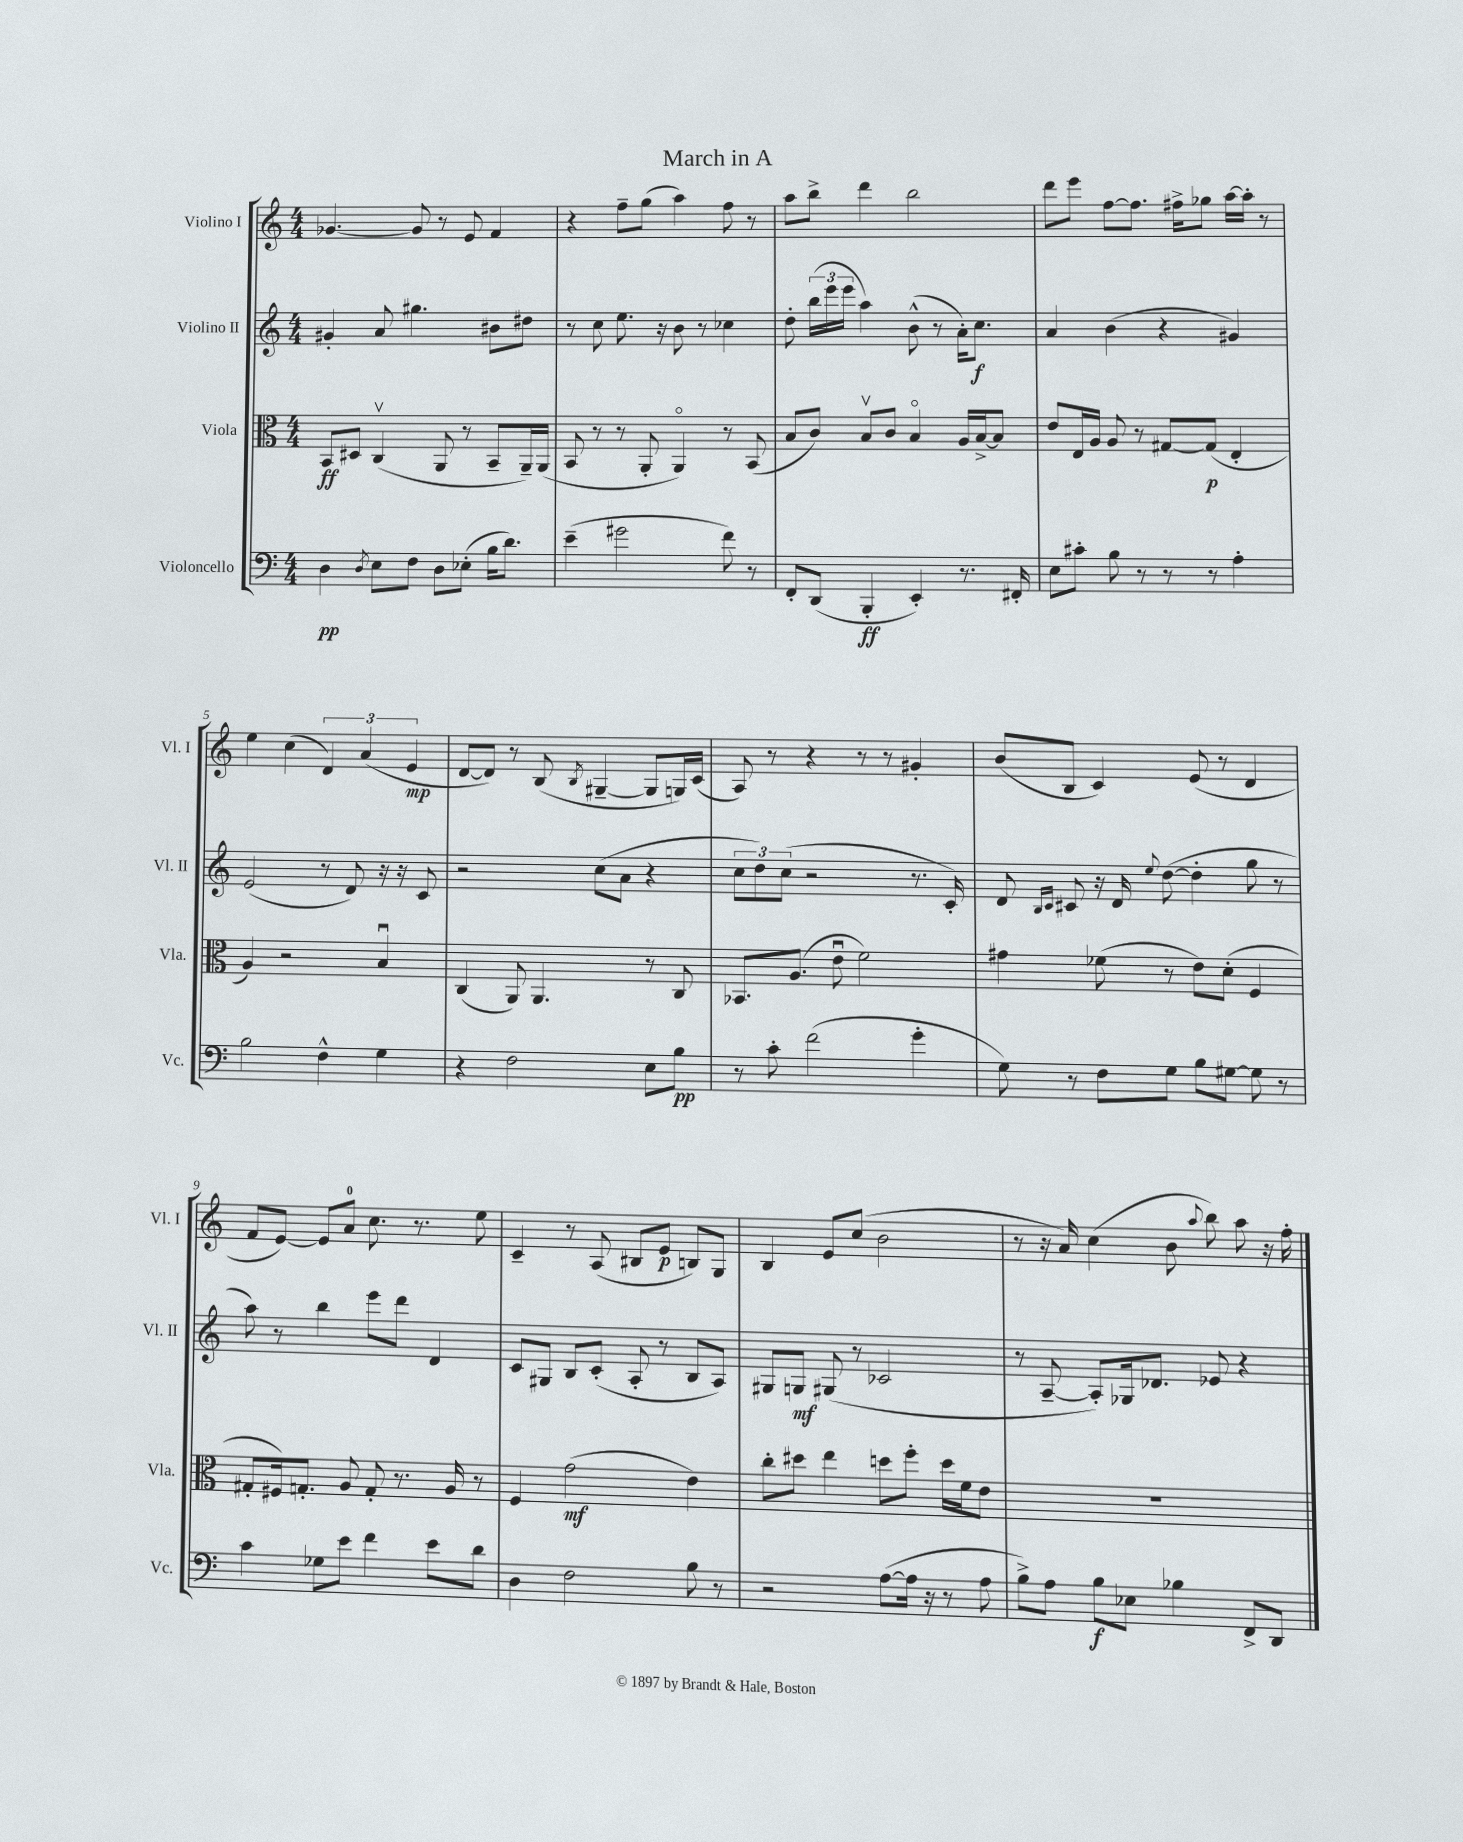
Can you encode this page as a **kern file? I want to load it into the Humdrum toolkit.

**kern	**kern	**kern	**kern
*staff4	*staff3	*staff2	*staff1
*clefF4	*clefC3	*clefG2	*clefG2
*k[]	*k[]	*k[]	*k[]
*M4/4	*M4/4	*M4/4	*M4/4
4D\	8BB/L	4g#'/	[4.g-/
.	8D#/J	.	.
8qD/	.	.	.
8E\L	(4Cv/	8a/	.
8F\J	.	4.gg#\	8g-/]
8D\L	8AA/	.	8r
(8E-'\J	8r	.	8e/
16B\LK	8BB~/L	8b#\L	4f/
8.d\J)	.	.	.
.	16AA~/L)	8dd#\J	.
.	(16AA/JJ	.	.
=	=	=	=
(4e~\	8BB/	8r	4r
.	8r	8cc\	.
2g#\	8r	8.ee\	8ff~\L
.	8AA'/	.	(8gg\J
.	.	16r	.
.	4AAo/)	8b\	4aa\)
.	.	8r	.
8f\)	8r	4cc-\	8ff\
8r	(8BB/	.	8r
=	=	=	=
8FF'/L	8B/L	8dd'\	8aa\L
(8DD/J	8c/J)	(24bb\LL	8bb^\J
.	.	24eee\	.
.	.	24eee\JJ	.
4BBB'/	8Bv/L	4aa\)	4ddd\
.	8c/J	.	.
4EE'/)	4Bo/	(8b^^\	2bb\
.	.	8r	.
8.r	16A/LL	16a'\LK)	.
.	[16B^/J	8.cc\J	.
.	8B/]J	.	.
16FF#'/	.	.	.
=	=	=	=
8E\L	8e/L	4a/	8ddd\L
8c#'\J	16E/L	.	8eee\J
.	16A/JJ	.	.
8B\	8A/	(4b\	[8ff\L
8r	8r	.	8.ff\]J
8r	[8G#/L	4r	.
.	.	.	16ff#^\LK
8r	(8G#/]J	.	8gg-\J
4A'\	4E'/	4g#/)	[16aa\LL
.	.	.	16aa'\]JJ
.	.	.	8r
=	=	=	=
2B\	4A/)	(2e/	4ee\
.	2r	.	(4cc\
4F^^\	.	8r	6d/)
.	.	8d/)	.
.	.	.	(6a/
4G\	4Bu/	16r	.
.	.	16r	.
.	.	.	6e/
.	.	8c/	.
=	=	=	=
4r	(4C/	2r	[8d/L
.	.	.	8d/]J)
2F\	8AA/)	.	8r
.	4.AA/	.	(8B/
.	.	.	8qB/
.	.	(8cc\L	[4G#~/
.	.	8a\J	.
8E\L	8r	4r	8G#/]L
8B\J	8C/	.	16G/L)
.	.	.	(16c/JJ
=	=	=	=
8r	8.BB-/L	12cc\L	8A/)
.	.	12dd\)	.
8c'\	.	.	8r
.	.	(12cc\J	.
.	(8.A/J	.	.
(2f\	.	2r	4r
.	8eu\	.	.
.	2f\)	.	8r
.	.	.	8r
4g'\	.	8.r	4g#'/
.	.	16c'/)	.
=	=	=	=
8G\)	4g#\	8d/	(8b/L
.	.	16qqB/LL	.
.	.	16qqc/JJ	.
8r	.	8c#/	8B/J
8F\L	(8f-\	16r	4c/)
.	.	16d/	.
.	.	8qqee/	.
8G\J	8r	([8dd\	.
8B\L	8e\L)	4dd'\]	(8e/
[8G#\J	(8d'\J	.	8r
8G#\]	4F/	8gg\	4d/
8r	.	8r	.
=	=	=	=
4c\	8G#'/L	8aa\)	8f/L
.	16F#/k)	8r	[8e/J)
.	8.G'/J	.	.
8G-\L	.	4bb\	8e/]L
8e\J	8A/	.	8a/J
4f\	8G'/	8eee\L	8.cc\
.	8.r	8ddd\J	.
.	.	.	8.r
8e\L	.	4d/	.
.	16A/	.	.
8d\J	8r	.	8ee\
=	=	=	=
4D\	4F/	8c/L	4c~/
.	.	8G#/J	.
2F\	(2g\	8B/L	8r
.	.	(8c'/J	(8A/
.	.	8A'/	8B#/L
.	.	8r	8e/J
8B\	4e\)	8B/L	8B/L)
8r	.	8A/J)	8G/J
=	=	=	=
2r	8cc'\L	8G#/L	4B/
.	8dd#\J	8G/J	.
.	4ee\	(8G#/	8e/L
.	.	8r	(8cc/J
([8A\L	8dd\L	2c-/	2b\
16A\]Jk	8ff'\J	.	.
16r	.	.	.
8r	16dd\LL	.	.
.	16f\J	.	.
8A\	8e\J	.	.
=	=	=	=
8B^\L)	1r	8r	8r
8A\J	.	[8A~/	16r
.	.	.	16a/)
8B\L	.	8A'/]L)	(4cc\
8E-\J	.	16G-/k	.
.	.	8.d-/J	.
4B-\	.	.	8b\
.	.	.	8qqaa/
.	.	8e-/	8bb\)
8FF^/L	.	4r	8aa\
8DD/J	.	.	16r
.	.	.	16ff'\
==	==	==	==
*-	*-	*-	*-
